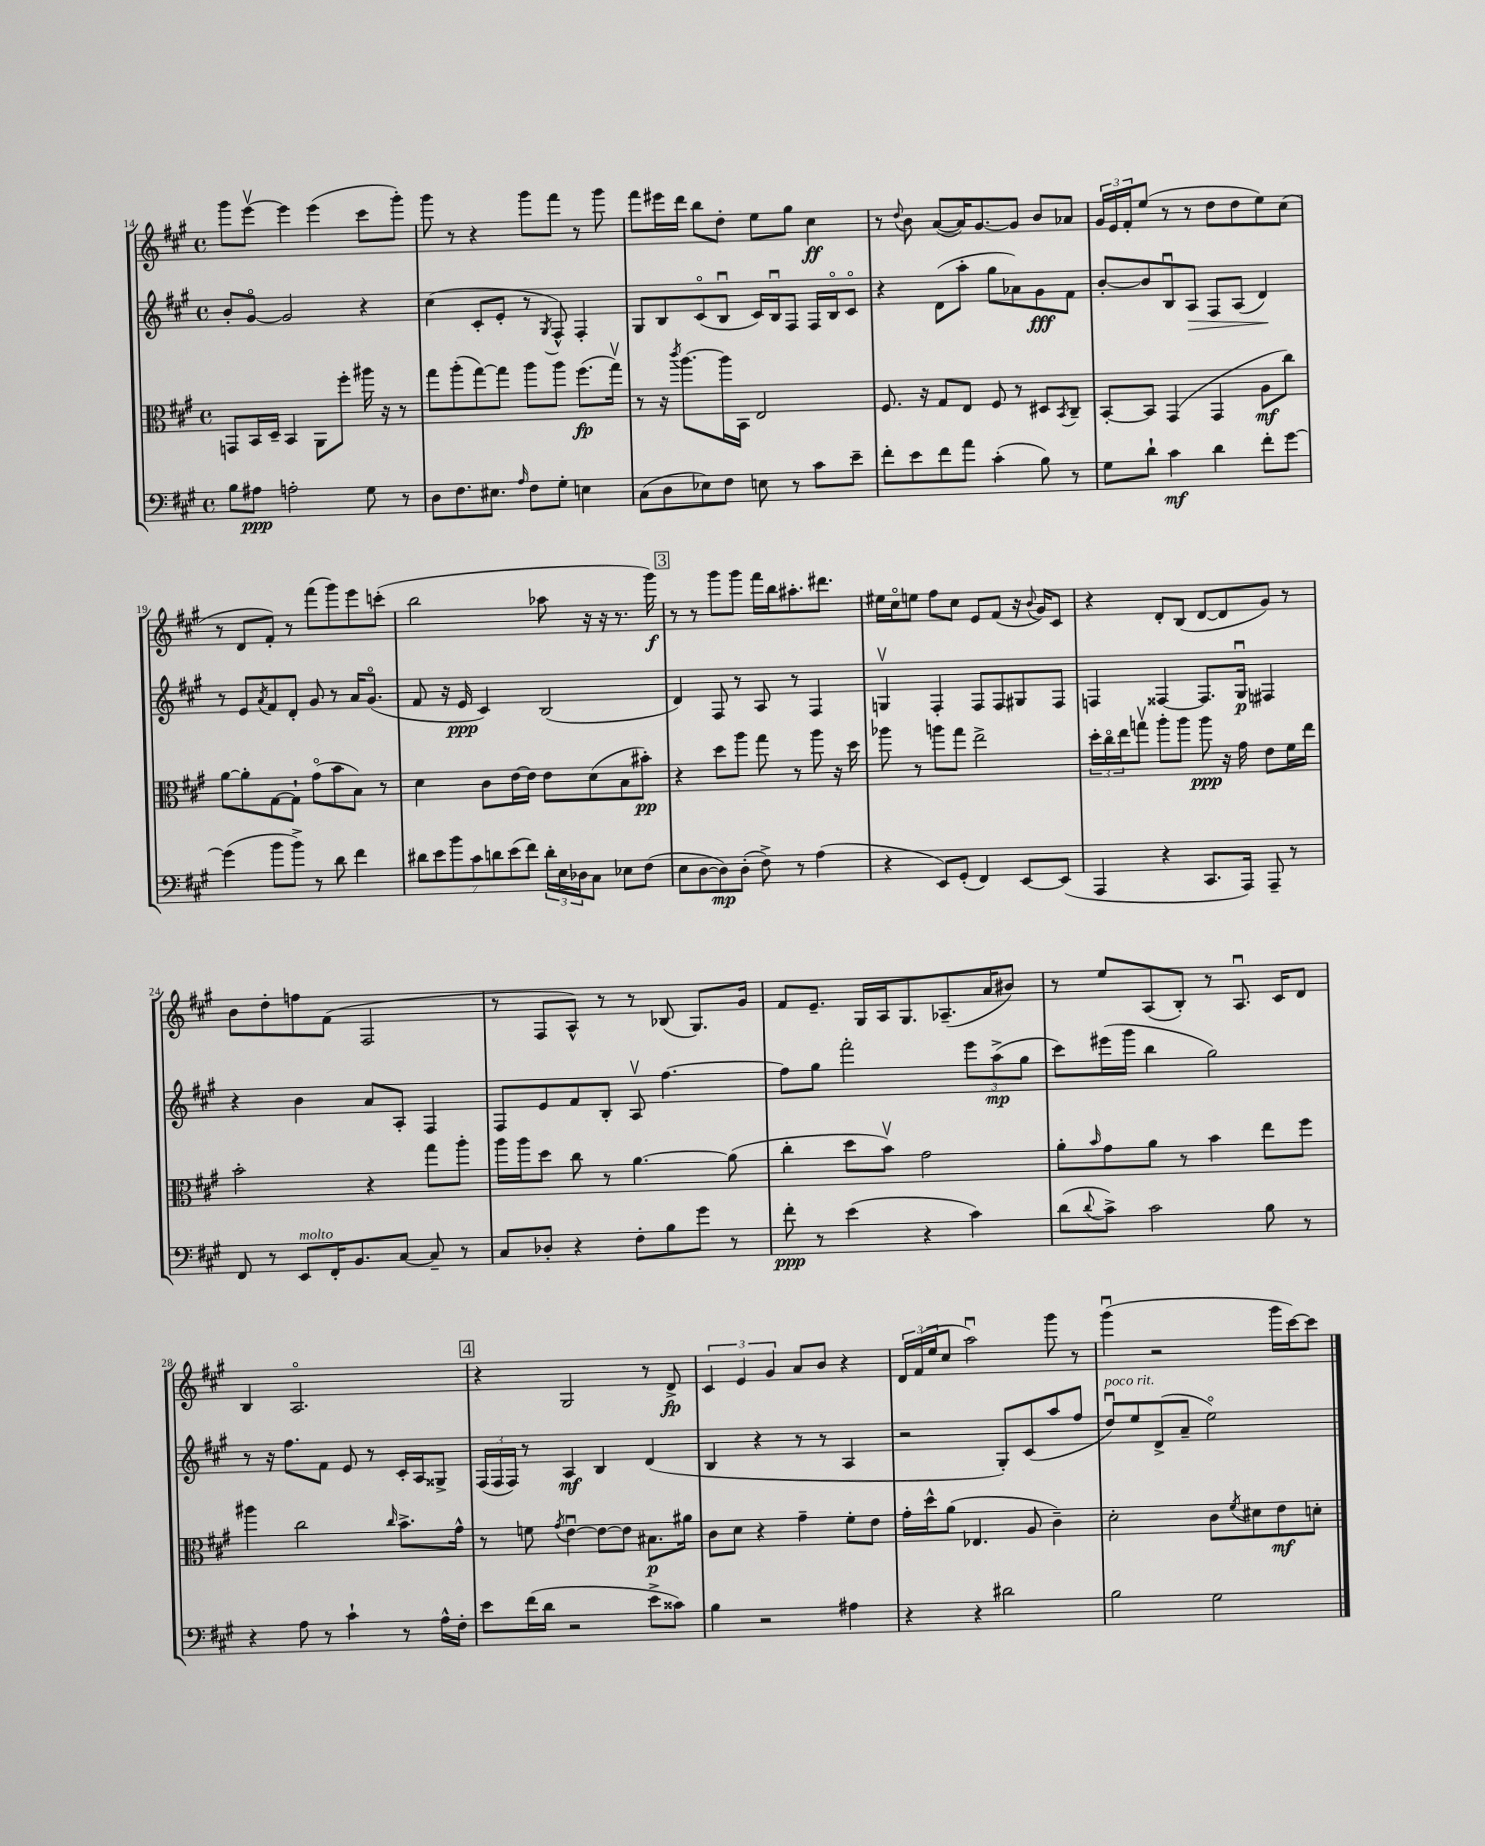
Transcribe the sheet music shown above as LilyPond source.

<<
\new StaffGroup <<
\new Staff = "s0" {
    \clef treble \key a \major \defaultTimeSignature \time 4/4
    gis'''8 e'''8~\upbow e'''4 e'''4( cis'''8 gis'''8-.) |
    gis'''8 r8 r4 gis'''8 fis'''8 r8 gis'''8 |
    fis'''8 eis'''16 d'''16 b''8 d''8-. e''8 gis''8 cis''4\ff |
    r8 \appoggiatura { d''8 } b'8 a'8~( a'16) gis'8.~ gis'8 b'8 aes'8 |
    \tuplet 3/2 { gis'16 e'16 fis'16-. } e''8( r8 r8 d''8 d''8 e''8) cis''8( |
    r8 d'8 fis'8-.) r8 fis'''8( gis'''8) e'''8 c'''8-.( |
    b''2 aes''8 r16 r16 r8. gis'''16\f) |
    \mark \markup { \box "3" } r8 r8 gis'''8 gis'''8 fis'''16 b''16 ais''8.-. dis'''8. |
    eis''16 cis''16\flageolet e''8 fis''8 cis''8 e'8 fis'8( r16 \appoggiatura { b'8 } gis'16) cis'8 |
    r4 d'8-. b8( d'8~ d'8 gis'8) r8 |
    b'8 d''8-. f''8 fis'8( fis2 |
    r8 fis8 a8-^) r8 r8 bes8( gis8.) gis'16 |
    fis'8 e'8.-- gis16 a16 gis8. aes8.--( a'16 bis'8) |
    r8 e''8 a8( b8-.) r8 a8.\downbow cis'16 d'8 |
    b4 a2.\flageolet |
    \mark \markup { \box "4" } r4 gis2 r8 d'8->\fp |
    \tuplet 3/2 { cis'4 e'4 gis'4 } a'8 b'8 r4 |
    \tuplet 3/2 { d'16 fis'16( e''16 } cis''8 a''2\downbow) gis'''8 r8 |
    gis'''4\downbow( r2 gis'''16 cis'''16~) cis'''8 \bar "|." |
}
\new Staff = "s1" {
    \clef treble \key a \major \defaultTimeSignature \time 4/4
    b'8-. gis'8~\flageolet gis'2 r4 |
    cis''4( cis'8-. e'8-. r8 \acciaccatura { gis8 } fis8-^) fis4-. |
    gis8 b8 cis'8\flageolet( b8\downbow cis'16) b16\downbow fis8 fis16 b16\flageolet cis'8\flageolet |
    r4 d'8( a''8-. gis''8 aes'8) gis'8\fff fis'8 |
    b'8~-. b'8 b8\downbow a8\> fis8 a8( d'4\!) |
    r8 e'8 \acciaccatura { a'8 } fis'8 d'8-. gis'8 r8 a'16 gis'8.\flageolet( |
    fis'8 r16 e'16\ppp cis'4) b2( |
    \mark \markup { \box "3" } d'4) fis8 r8 a8 r8 fis4 |
    g4\upbow fis4-. fis8 fis8 gis8 fis8 |
    f4 fisis4~ fisis8. gis16\downbow\p fis4 |
    r4 b'4 a'8 a8-. fis4 |
    fis8 e'8 fis'8 b8-. a8\upbow fis''4.~ |
    fis''8 gis''8 fis'''2-. \tuplet 3/2 { e'''8 a''8->\mp( gis''8 } |
    cis'''8) eis'''16( gis'''16 b''4 gis''2) |
    r8 r16 fis''8. fis'8 e'8 r8 cis'16-. a16 gisis8-> |
    \mark \markup { \box "4" } \tuplet 3/2 { fis16( fis16 fis16) } r8 a4\mf b4 d'4( |
    b4 r4 r8 r8 a4 |
    r2 gis8-.) cis'8( a''8 fis''8 |
    d''8\downbow^\markup { \italic "poco rit." }) e''8 d'8->( a'8-- e''2\flageolet) \bar "|." |
}
\new Staff = "s2" {
    \clef alto \key a \major \defaultTimeSignature \time 4/4
    g,8 b,16 d16-- b,4 a,8 fis''8-. ais''16 r16 r8 |
    gis''8 a''8-.( gis''8~) gis''8 a''8 a''8 fis''8.\fp( gis''16\upbow) |
    r8 r16 \acciaccatura { cis'''8 } a''8.~ a''16 b,16 e2 |
    fis8. r16 gis8 e8 fis8 r8 dis8 \acciaccatura { b,8 } cis8-- |
    b,8~-. b,8 gis,4( gis,4 a8\mf cis''8) |
    a'8~ a'8-. gis8~ gis8-! gis'8\flageolet( b'8 b8) r8 |
    d'4 cis'8 e'16~ e'16 e'8 d'8( b8 bis'8-.\pp) |
    \mark \markup { \box "3" } r4 d''8 a''8 gis''8 r8 a''8 r16 d''16 |
    aes''8 r8 a''8 gis''8 e''2-> |
    \tuplet 3/2 { d''16-. cis''16\flageolet e''16 } g''8\upbow a''8-. a''8 a''8\ppp r16 gis'16 e'8 fis'16 e''16 |
    b'2-. r4 gis''8 a''8-. |
    a''16 a''16 d''8 cis''8 r8 a'4.~ a'8( |
    cis''4-. d''8 b'8\upbow) gis'2 |
    a'8-. \grace { b'16 } gis'8 a'8 r8 b'4 e''8 fis''8 |
    ais''4 cis''2 \grace { cis''16 } b'8.-> gis'16-^ |
    \mark \markup { \box "4" } r8 f'8 \acciaccatura { gis'8 } e'4~\downbow e'8~ e'8 bis8.\p ais'16 |
    cis'8 d'8 r4 gis'4-- fis'8-. e'8 |
    gis'16-. d''16-^ a'8( ees4. a8 cis'4--) |
    d'2-. cis'8 \acciaccatura { fis'8 } dis'8 e'8\mf d'8-. \bar "|." |
}
\new Staff = "s3" {
    \clef bass \key a \major \defaultTimeSignature \time 4/4
    b8 ais8\ppp a2-. gis8 r8 |
    d8 fis8. eis8. \grace { a16 } fis8 gis8-. e4 |
    cis8( d8 ees8) fis8 e8 r8 cis'8 e'8-- |
    fis'8-. e'8 fis'8 a'8 cis'4-.( b8) r8 |
    gis8 d'8-! cis'4\mf d'4 fis'8-. gis'8~ |
    gis'4( b'8 b'8->) r8 d'8 fis'4 |
    \tuplet 7/4 { dis'8 e'8 b'8 cis'8 d'8 e'8( fis'8) } \tuplet 3/2 { d'16-. e16 des16 } cis8 ees8 fis8( |
    \mark \markup { \box "3" } e8 d8~ d8\mp) d8-.( fis8->) r8 a4( |
    r4 e,8) gis,8-.( fis,4) e,8~ e,8( |
    a,,4 r4 cis,8. a,,16) a,,8-- r8 |
    fis,8 r8 e,8^\markup { \italic "molto" } fis,16-. b,8. cis8~ cis8-- r8 |
    cis8 des8-. r4 fis8-. b8 gis'8 r8 |
    fis'8-.\ppp r8 e'4( r4 cis'4) |
    d'8( \appoggiatura { d'8 } cis'8->) cis'2 b8 r8 |
    r4 a8 r8 cis'4-! r8 a16-^ fis16-. |
    \mark \markup { \box "4" } e'8 fis'16( d'16 r2 e'8-> cisis'8) |
    b4 r2 ais4 |
    r4 r4 dis'2 |
    b2 gis2 \bar "|." |
}
>>
>>
\layout { \context { \Score currentBarNumber = #14 } }
